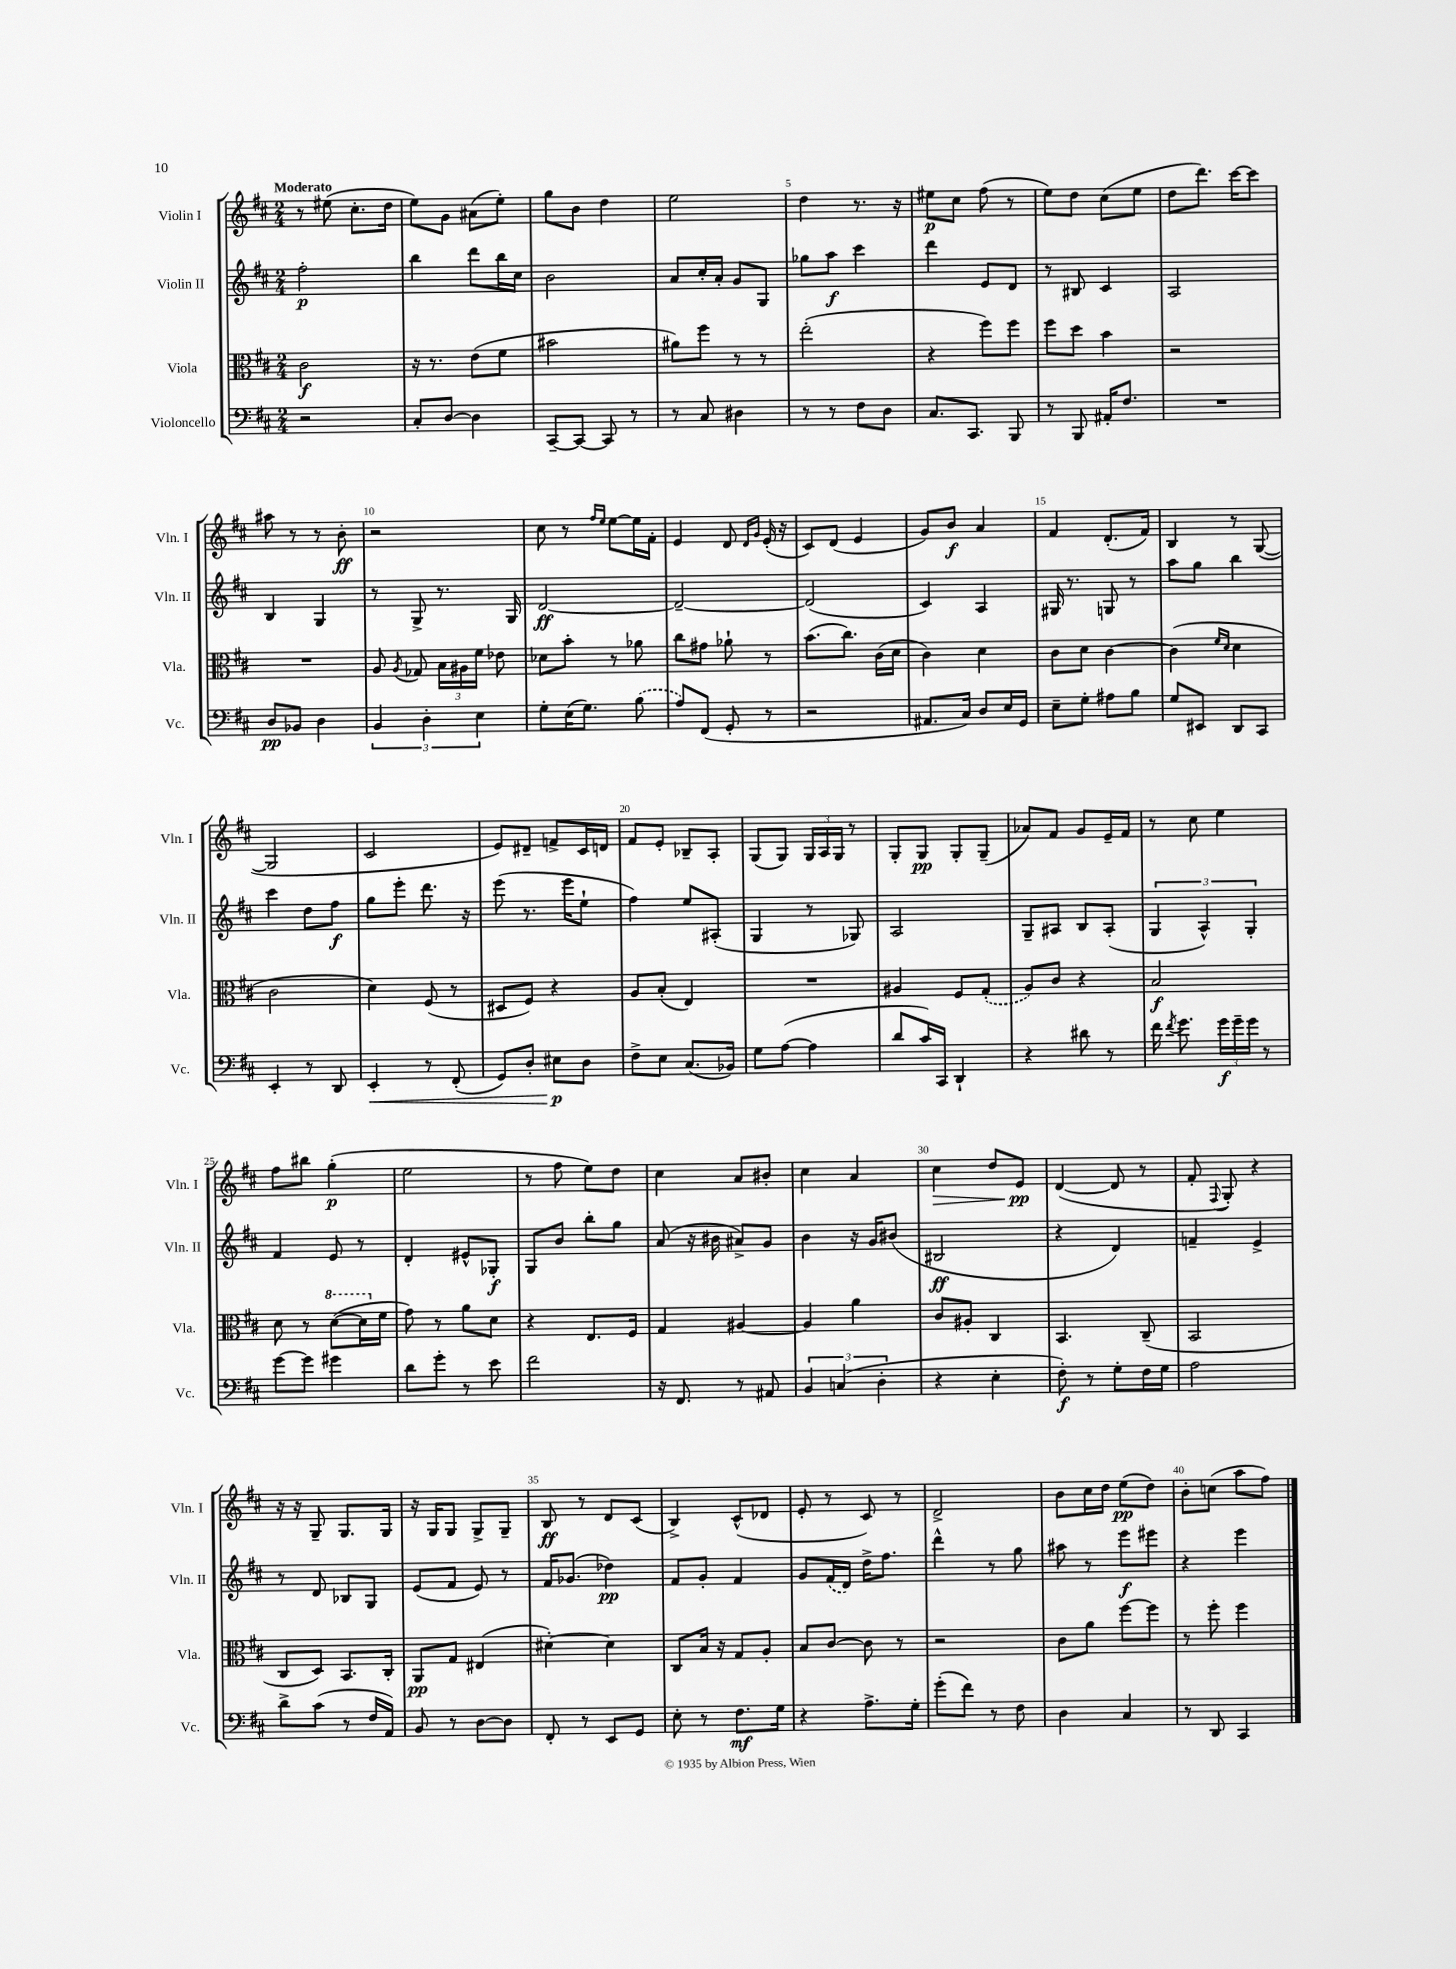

**kern	**kern	**kern	**kern
*staff4	*staff3	*staff2	*staff1
*clefF4	*clefC3	*clefG2	*clefG2
*k[f#c#]	*k[f#c#]	*k[f#c#]	*k[f#c#]
*M2/4	*M2/4	*M2/4	*M2/4
2r	2c#	2ff#'	8r
.	.	.	(8ee#
.	.	.	8.cc#'
.	.	.	16dd
=	=	=	=
8C#'	16r	4bb	8ee)
.	8.r	.	.
[8D	.	.	8g
4D]	(8e	8ddd	(8a#
.	8f#	16bb	8ee')
.	.	16cc#	.
=	=	=	=
[8CC#~	2b#	2b	8gg
8CC#_	.	.	8b
8CC#]	.	.	4dd
8r	.	.	.
=	=	=	=
8r	8a#)	8a	2ee
8C#	8ff#	16cc#'	.
.	.	16a'	.
4D#	8r	8g	.
.	8r	8G	.
=	=	=	=
8r	(2ee'	8gg-	4dd
8r	.	8aa	.
8F#	.	4ccc#	8.r
8D	.	.	.
.	.	.	16r
=	=	=	=
8.C#	4r	4ddd	8ee#
.	.	.	8cc#
8.CC#	.	.	.
.	8ff#)	8e	(8ff#
8BBB	8ff#	8d	8r
=	=	=	=
8r	8ff#	8r	8ee)
8BBB	8dd	8B#	8dd
16AA#'	4b	4c#	(8cc#
8.F#	.	.	.
.	.	.	8ee
=	=	=	=
2r	2r	2A	8dd
.	.	.	8.ddd)
.	.	.	[16ccc#
.	.	.	8ccc#]
=	=	=	=
8D	2r	4B	8aa#
8BB-	.	.	8r
4D	.	4G	8r
.	.	.	8b'
=	=	=	=
6BB	8A	8r	2r
.	8qA	.	.
.	8G-	8G^	.
6D'	.	.	.
.	24B	8.r	.
.	24A#	.	.
6E	24f#	.	.
.	8e-	.	.
.	.	16G	.
=	=	=	=
8G'	8d-	[2d	8cc#
(16E	8b'	.	8r
8.G)	.	.	.
.	.	.	16qqff#
.	.	.	16qqee
.	8r	.	[8ee
(8B	8a-	.	16ee]
.	.	.	16f#'
=	=	=	=
8A)	8cc#	2d~_	4e
(8FF#	8g#	.	.
8GG'	8a-`	.	8d
.	.	.	16qqd
.	.	.	16qqg
8r	8r	.	(16e'
.	.	.	16r
=	=	=	=
2r	(8.b	(2d]	8c#)
.	.	.	(8d
.	8.cc#)	.	.
.	.	.	4e
.	(16c#	.	.
.	16d	.	.
=	=	=	=
8.AA#	4c#)	4c#)	8g)
.	.	.	8b
16C#)	.	.	.
8D	4d	4A	4a
16E	.	.	.
16GG	.	.	.
=	=	=	=
8E~	8c#	16G#	4f#
.	.	8.r	.
8G'	8d	.	.
8A#	[4c#	8G	(8.d'
8B	.	8r	.
.	.	.	16f#)
=	=	=	=
8G	(4c#]	8aa	4B
8EE#	.	8gg	.
.	16qqf#	.	.
.	16qqd	.	.
8DD	4d	4bb	8r
8CC#	.	.	([8G
=	=	=	=
4EE'	2c#	4ccc#	2G]
8r	.	8dd	.
8DD	.	8ff#	.
=	=	=	=
4EE'	4d)	8gg	2c#
.	.	8eee'	.
8r	(8F#	8.ddd	.
(8FF#'	8r	.	.
.	.	16r	.
=	=	=	=
8GG)	8D#	(8eee	8e)
8D'	8F#)	8.r	8d#~
8E#	4r	.	8f^
.	.	16eee	.
8D	.	8ee`	16c#
.	.	.	16d
=	=	=	=
8F#^	8A	4ff#)	8f#
8E	(8B'	.	8e'
(8.C#	4E)	8ee	8B-~
.	.	(8A#'	8A'
16BB-)	.	.	.
=	=	=	=
8G	2r	4G	(8G
([8A	.	.	8G)
4A]	.	8r	24G
.	.	.	24A
.	.	.	24G
.	.	8G-)	8r
=	=	=	=
8d	4A#	2A	8G'
16c#)	.	.	8G
16CC#	.	.	.
4DD`	8F#	.	8G'
.	(8G'	.	(8G~
=	=	=	=
4r	8A)	8G~	8a-)
.	8c#	8A#	8f#
8d#	4r	8B	8g
8r	.	(8A#'	16e~
.	.	.	16f#
=	=	=	=
16f#	2B	6G	8r
8qf#	.	.	.
8.g	.	.	.
.	.	.	8cc#
.	.	6A^^)	.
24g	.	.	4ee
24g~	.	.	.
24g	.	6G'	.
8r	.	.	.
=	=	=	=
[8g	8d	4f#	8ff#
8g]	8r	.	8bb#
4g#	([8dd	8e	(4gg'
.	16dd]	8r	.
.	16f#	.	.
=	=	=	=
8d	8g)	4d'	2ee
8g'	8r	.	.
8r	8a	8e#^^	.
8e	8d	8G-'	.
=	=	=	=
2f#	4r	8G	8r
.	.	8b	8ff#
.	8.E	8bb'	8ee)
.	.	8gg	8dd
.	16F#	.	.
=	=	=	=
16r	4G	(8a	4cc#
8.FF#	.	.	.
.	.	16r	.
.	.	16b#	.
8r	[4A#	8a#^)	8a
8AA#	.	8g	8b#'
=	=	=	=
6BB	4A#]	4b	4cc#
(6C	.	.	.
.	4a	16r	4a
.	.	16g	.
6D'	.	.	.
.	.	(8b#	.
=	=	=	=
4r	8c#	2B#	4cc#
.	8A#'	.	.
4E'	4C#	.	8dd
.	.	.	8e
=	=	=	=
8F#')	4.BB	4r	([4d
8r	.	.	.
8G'	.	4d)	8d]
16F#	(8C#~	.	8r
16G	.	.	.
=	=	=	=
2A	2BB	4f~	8f#'
.	.	.	8qqF#
.	.	.	8G')
.	.	4e^	4r
=	=	=	=
8d^	8C#	8r	16r
.	.	.	16r
(8c#	8D)	8d	8G~
8r	8.BB	8B-	8.G
16F#	.	8G	.
16AA)	16C#'	.	16G
=	=	=	=
8BB	8AA	(8e	16r
.	.	.	16G
8r	8G	8f#	8G
[8D	(4E#	8e)	8G^
8D]	.	8r	8G~
=	=	=	=
8FF#'	[4d#')	16f#	8B
.	.	(8.g-	.
8r	.	.	8r
8EE	4d#]	4dd-)	8d
8GG	.	.	(8c#
=	=	=	=
8E'	8C#	8f#	4B^)
8r	16B	8g'	.
.	16r	.	.
8.F#	8G	4f#	(8c#^^
.	8A'	.	8d-
16G	.	.	.
=	=	=	=
4r	8B	8g	8e'
.	[8c#	(16f#	8r
.	.	16d)	.
8.A^	8c#]	16dd^	8c#)
.	.	8.ff#	.
.	8r	.	8r
16G'	.	.	.
=	=	=	=
(8g'	2r	4ddd^^	2d^
8f#)	.	.	.
8r	.	8r	.
8F#	.	8gg	.
=	=	=	=
4D	8c#	8aa#	8b
.	8a	8r	16cc#
.	.	.	16dd
4C#	[8ff#	8eee	(8ee
.	8ff#]	8eee#	8dd)
=	=	=	=
8r	8r	4r	8b'
8DD	8ff#'	.	(8cc
4CC#	4ff#	4eee	8aa
.	.	.	8ff#)
==	==	==	==
*-	*-	*-	*-
